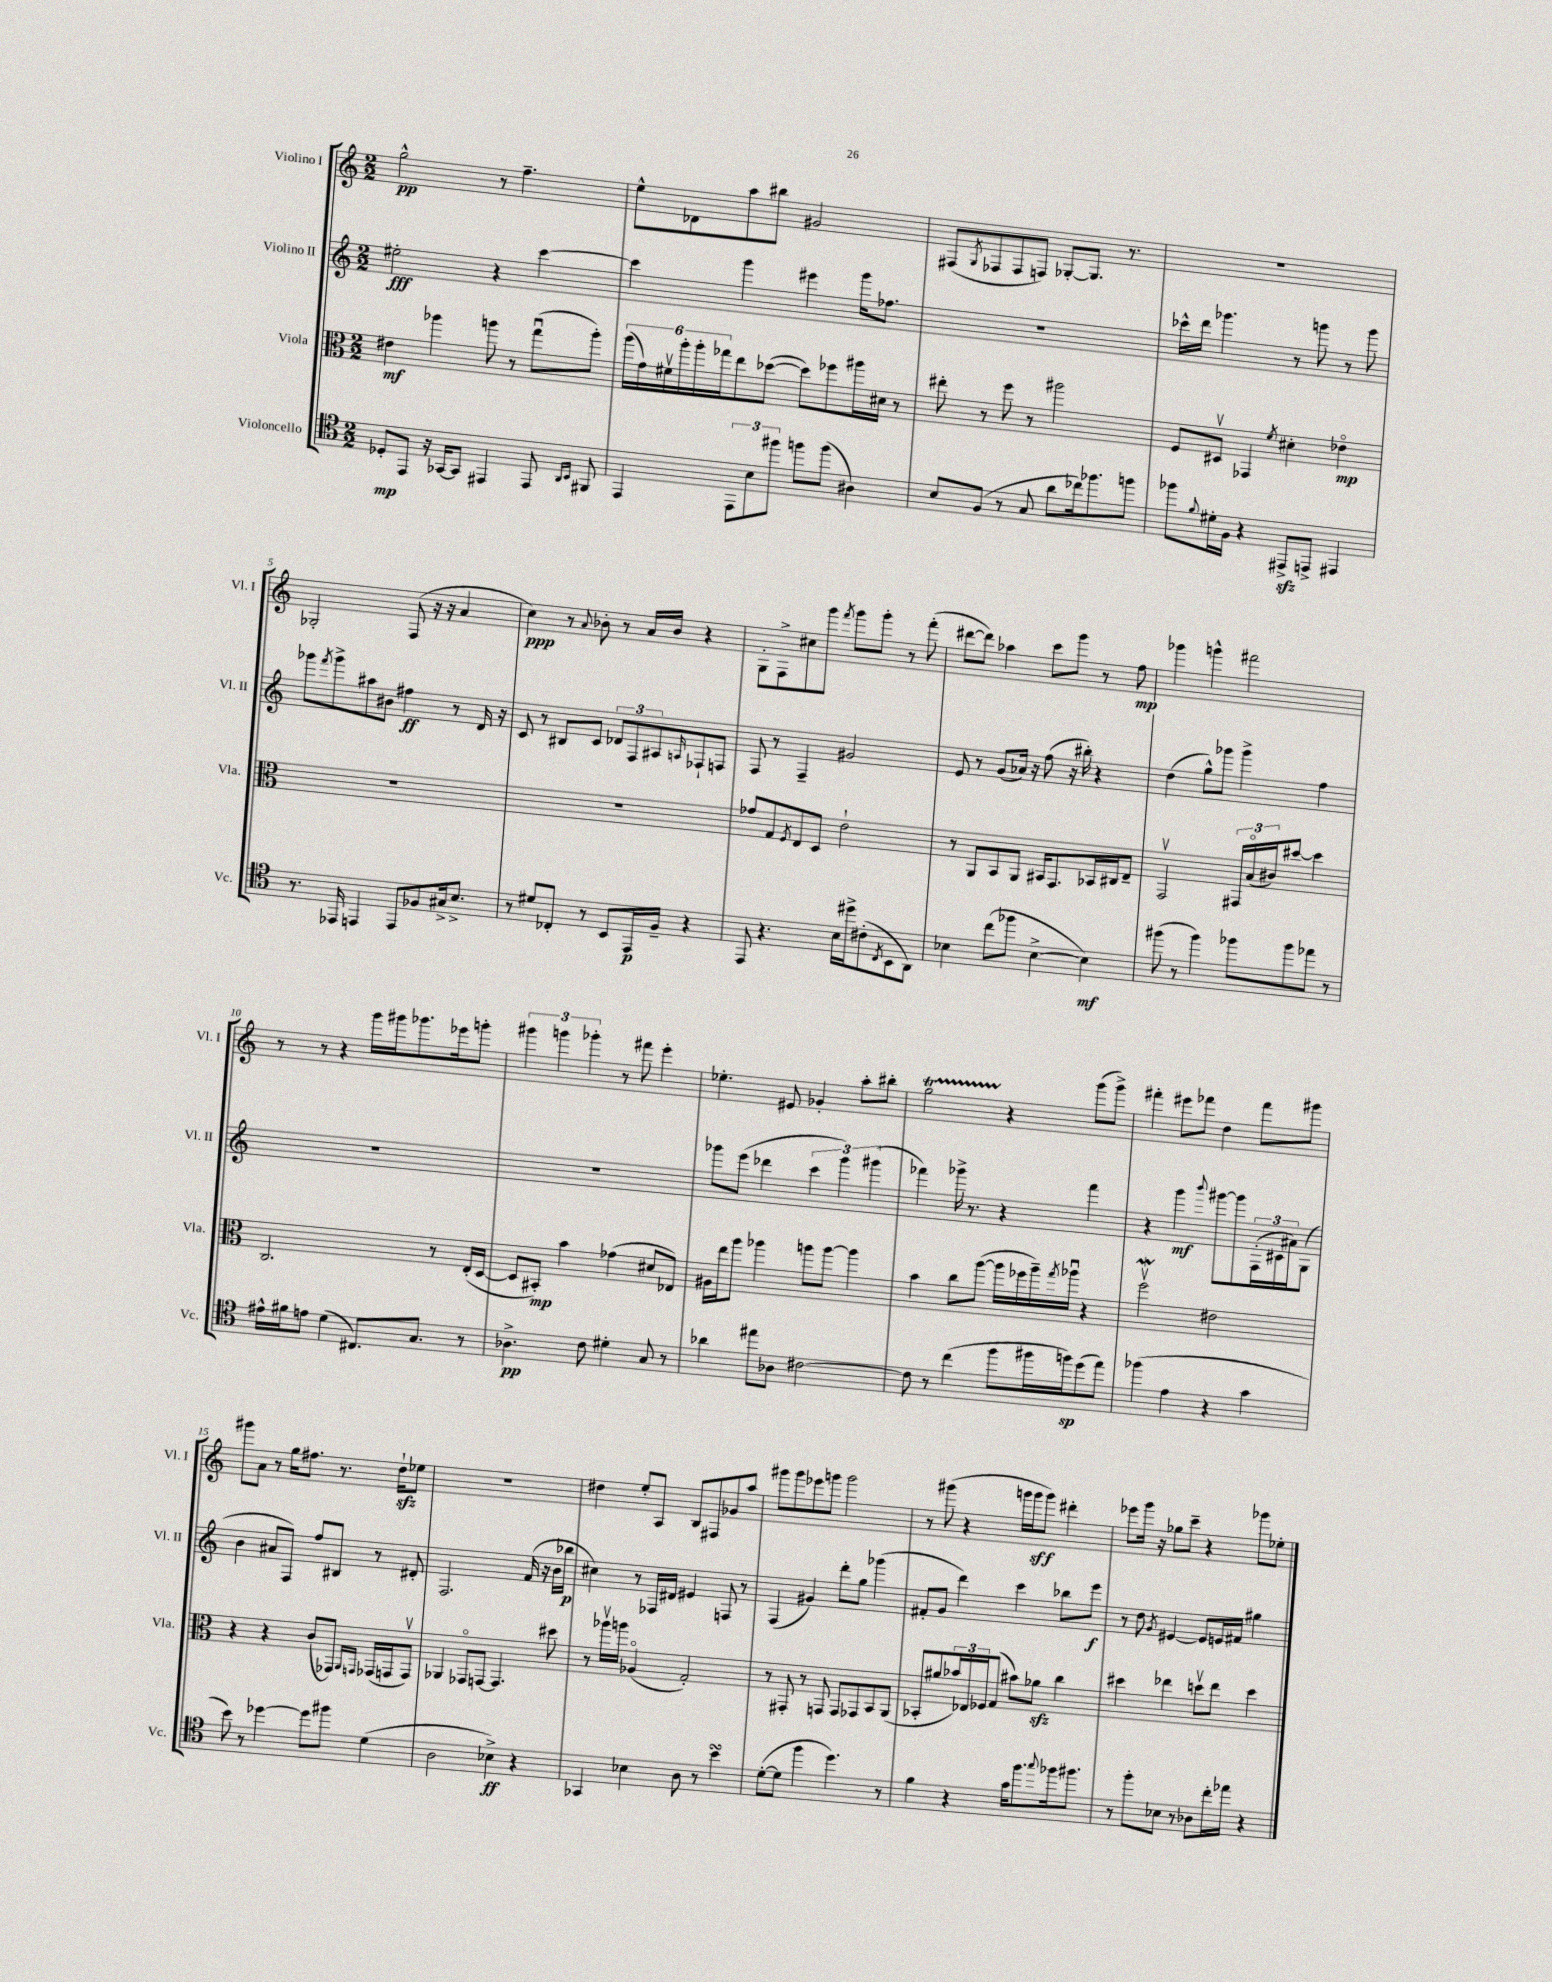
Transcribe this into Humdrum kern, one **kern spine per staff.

**kern	**kern	**kern	**kern
*staff4	*staff3	*staff2	*staff1
*clefC4	*clefC3	*clefG2	*clefG2
*k[]	*k[]	*k[]	*k[]
*M2/2	*M2/2	*M2/2	*M2/2
8D-'	4e#	2ee#'	2gg^^
8EE	.	.	.
16r	4aa-	.	.
[16GG-	.	.	.
8GG-]	.	.	.
4EE#	8aa	4r	8r
.	8r	.	4.ff~
8EE#	(8ggu	[4ccc	.
16qqAA	.	.	.
16qqBB	.	.	.
8FF#	8aa')	.	.
=	=	=	=
4EE	(24aa	4ccc]	8ee^^
.	24g)	.	.
.	24f#v	.	.
.	24aa'	.	8d-
.	24aa'	.	.
.	24gg-	.	.
12EE	8ee	4ggg	8aa
12B	.	.	.
.	([8dd-	.	8bb#
12ff#	.	.	.
8ff	8dd-])	4eee#	2g#
(8ff	8ff-	.	.
4A#)	16aa#	16ggg	.
.	16d#	8.ff-	.
.	8r	.	.
=	=	=	=
8B	8ee#'	1r	(8F#
.	.	.	8qG
(8F	8r	.	8F-
8r	8ff	.	8F-
8G	8r	.	8F)
8a	2aa#	.	[8G-'
16cc-)	.	.	8.G-]
8.ff-	.	.	.
.	.	.	8.r
8ff	.	.	.
=	=	=	=
8ff-	8F	16ccc-^^	1r
.	.	16ddd	.
8qqf	.	.	.
16d#'	8D#v	4.ggg-	.
16F	.	.	.
4r	4GG-	.	.
.	8qf	.	.
8EE#^	4d#'	8r	.
8EE^	.	8ggg	.
4EE#	4e-o	8r	.
.	.	8ggg	.
=	=	=	=
8.r	1r	8ggg-	2G-'
.	.	8qfff	.
.	.	8ggg-^	.
16EE-	.	.	.
4EE	.	8aa#	.
.	.	8b#	.
8EE	.	4ff#	(8F
8F-	.	.	16r
.	.	.	16r
16G#^	.	8r	4a
8.B^	.	.	.
.	.	16d	.
.	.	16r	.
=	=	=	=
8r	1r	8c	4cc)
8d#	.	8r	.
8C-'	.	8B#	8r
.	.	.	8qqa
8r	.	8c	8b-'
8BB	.	12d-	8r
.	.	12F	.
16EE	.	.	16a
.	.	12A#	.
16F~	.	.	16b-
.	.	16qqA	.
4r	.	8F-`	4r
.	.	8F	.
=	=	=	=
8EE	8g-	8F	8G'
4.r	8G	8r	8F^
.	8qF	.	.
.	8E	4F~	8cc#
.	8D	.	8ggg
.	.	.	8qfff
16B	2e`	2g#	8ggg
16dd#^	.	.	.
(8c#'	.	.	8ggg'
8qC	.	.	.
8BB	.	.	8r
8AA)	.	.	(8fff'
=	=	=	=
4B-	8r	8e	[8ddd#
.	8AA	8r	8ddd#])
(8cc	8BB	(8g	4aa-
8ff-	8AA	16a-)	.
.	.	16r	.
[4B-^	16BB#	(8ff	8ccc
.	8.GG	.	.
.	.	16r	8ggg
.	.	16bb#')	.
4B-])	16BB-	4r	8r
.	16C#	.	.
.	8E~	.	8ff
=	=	=	=
(8ff#	2GGv	(4dd	4ggg-
8r	.	.	.
4ff#)	.	8gg^^)	4ggg^^
.	.	8ggg-	.
8ff-	24GG#	4ggg-^	2fff#
.	(24Bo	.	.
.	24c#)	.	.
8ff-	[8dd#	.	.
8ee-	4dd#]	4ff	.
8r	.	.	.
=	=	=	=
16e#^^	2.C	1r	8r
16f#	.	.	.
8e	.	.	8r
(4d	.	.	4r
8.C#)	.	.	16ggg
.	.	.	16ggg#
.	.	.	8.ggg-
8.G	.	.	.
.	8r	.	.
.	.	.	16eee-
8r	(16E'	.	8ggg'
.	[16D	.	.
=	=	=	=
4.A-^	8D]	1r	6ggg#
.	8BB#')	.	.
.	.	.	6ggg
.	4b	.	.
.	.	.	6ggg-'
8c	.	.	.
4d#'	(4g-	.	8r
.	.	.	8fff#
8G	8d#	.	4eee'
8r	8E-)	.	.
=	=	=	=
4a-	16A#	8ggg-	4.ee-'
.	16ee	.	.
.	8aa	(8eee	.
8ee#	4aa-	4ddd-	.
8A-	.	.	8e#
[2c#	8aa	6ccc	4g-'
.	[8aa	.	.
.	.	6ggg-)	.
.	4aa]	.	8aa'
.	.	(6ggg#	.
.	.	.	8bb#'
=	=	=	=
8c#]	4b	4fff-)	2gg
8r	.	.	.
(4cc	8cc	16ggg-^	.
.	.	8.r	.
.	([8aa	.	.
8ff	16aa]	4r	4r
.	16ff-	.	.
16ff#	16aa~)	.	.
.	8qgg	.	.
16ff)	16aa-u	.	.
(8dd	4r	4fff-	(8ggg
8ee)	.	.	8ggg^)
=	=	=	=
(4ff-	2ffv	4r	4fff#'
4e	.	4ggg	8eee#
.	.	.	8fff-
.	.	8qqbbb	.
4r	2e#	[8ggg#	4dd
.	.	8ggg#]	.
4g	.	(24F'	8fff-
.	.	24c#	.
.	.	24a#)	.
.	.	(8G	8ggg#
=	=	=	=
8b)	4r	4b	8ggg#
8r	.	.	8a
[4dd-	4r	8a#	8r
.	.	8F)	16gg
.	.	.	8.ff#
8dd-]	(8c	8ff	.
8ff#	8GG-)	8B#	8.r
.	16qqAA	.	.
.	16qqGG	.	.
(4d	(16GG-	8r	.
.	16GG	.	16dd`
.	8GGv)	8d#'	8ee-
=	=	=	=
2A	4AA-	2.F	1r
.	8GG-o	.	.
.	[8GG	.	.
4B-^)	4.GG]	.	.
4r	.	(16f	.
.	.	16r	.
.	8dd#	16b	.
.	.	16bb-	.
=	=	=	=
4GG-	8r	4cc#)	4dd#
.	16aa-v	.	.
.	16aa	.	.
4B-	(4A-o	8r	8ee'
.	.	16F-	8A
.	.	16d#	.
8A	2G')	4e#	8B
8r	.	.	8F#
4b	.	8F	8g-
.	.	8r	8aa
=	=	=	=
([8d'	8r	(4F	8ggg#
8d]	8GG#'	.	8ggg#
4ff	8r	4g#)	8eee-
.	8GG	.	8ggg
4.dd)	8GG	8ddd'	2ggg
.	8GG-	8gg	.
.	8BB	(4ggg-	.
8r	(8AA	.	.
=	=	=	=
4f	8BB-'	8f#'	8r
.	8a#	8g	(8ggg#
4r	24b-)	4ddd)	4r
.	24E-	.	.
.	24F-	.	.
.	(8G	.	.
16g	8b#)	4ccc	16ggg
8.ff	.	.	16ggg
.	8a-	.	8ggg)
8qqgg	.	.	.
16ff-	4cc	8bb-	4ddd#'
8.ff#	.	.	.
.	.	8eee	.
=	=	=	=
8r	4dd#	8r	8eee-
8ff'	.	8dd	16ggg
.	.	.	16r
.	.	8qg	.
8B-	4ee-	[4e#	8gg-
8r	.	.	8ccc~
8A-	8ddv	8e#]	4r
16cc'	8ee-	16e	.
16ee-	.	16f#	.
4r	4dd	4gg#	8ggg-
.	.	.	8ee-'
==	==	==	==
*-	*-	*-	*-
